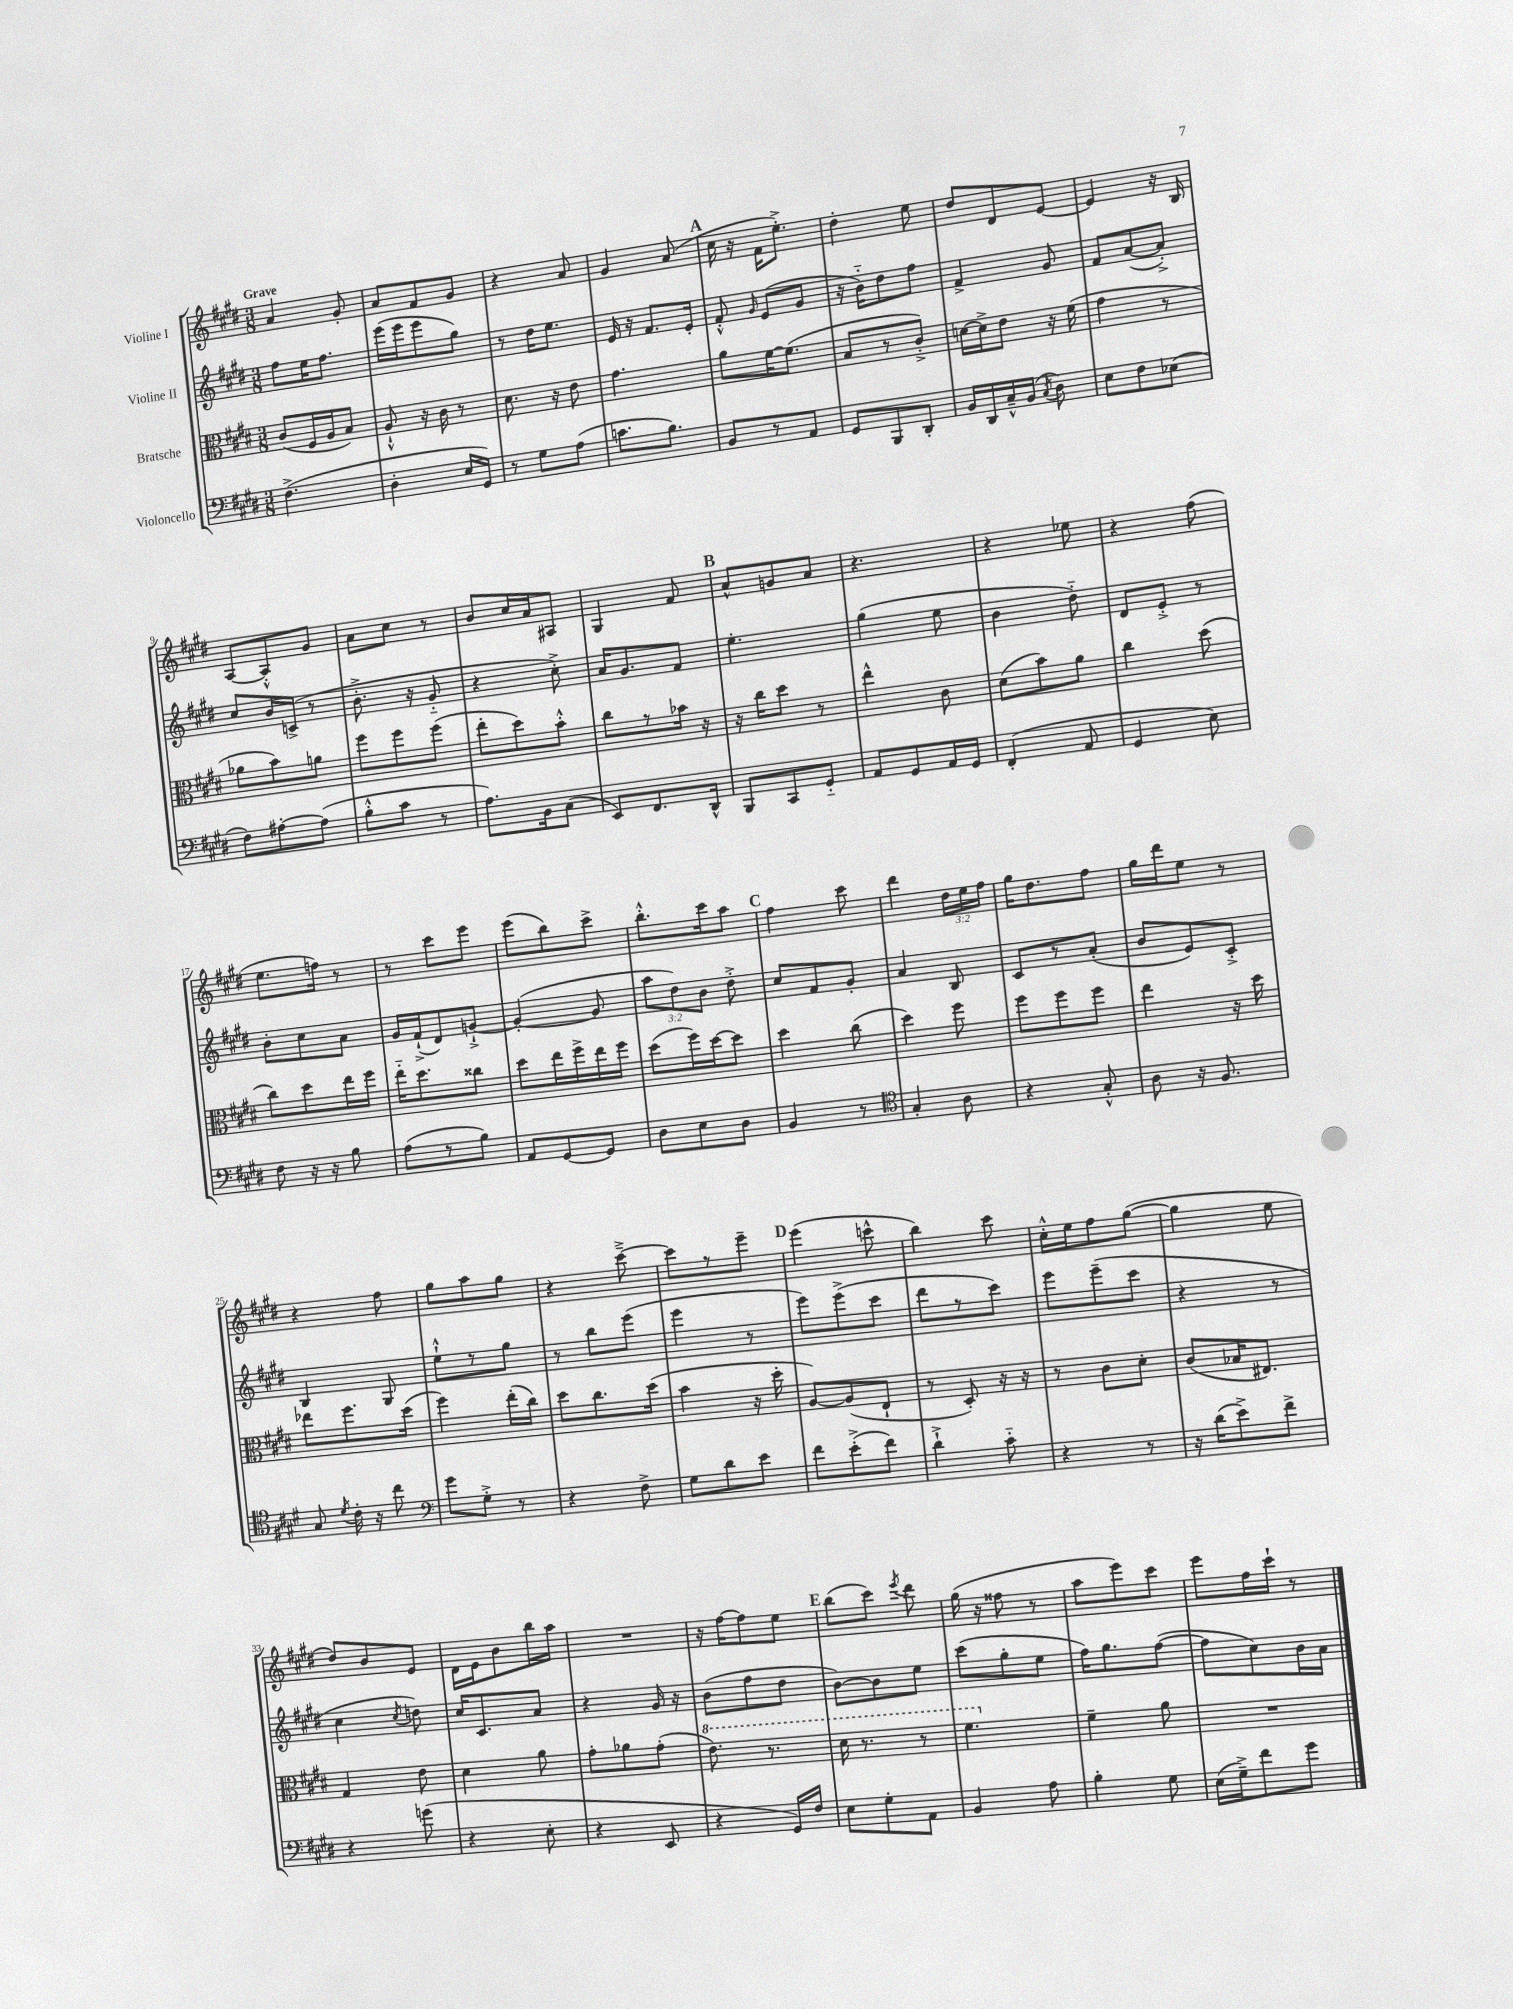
<<
\new StaffGroup <<
\new Staff = "s0" \with { instrumentName = "Violine I" } {
    \clef treble \key e \major \numericTimeSignature \time 3/8 \override Staff.TupletNumber.text = #tuplet-number::calc-fraction-text \tempo "Grave"
    \autoBeamOff a'4 gis'8-. |
    a'8[ fis'8 gis'8] |
    r4 a'8 |
    gis'4 a'8( |
    \mark \markup { \bold "A" } cis''16 r16 fis'16[ e''8.]-.->) |
    dis''4-. e''8 |
    dis''8[ dis'8 e'8]~ |
    e'4 r16 b16 |
    a8[~ a8-.-^ gis'8] |
    a'8[ cis''8] r8 |
    b'8[ cis''16 a'16 ais8] |
    gis4 fis'8 |
    \mark \markup { \bold "B" } a'8[-^ g'8 a'8] |
    r4. |
    r4 ees''8 |
    r4 fis''8( |
    e''8.[ f''16]) r8 |
    r8 cis'''8[ e'''8] |
    e'''8[( b''8) cis'''8]-> |
    b''8.[-.-^ cis'''16 a''8] |
    \mark \markup { \bold "C" } fis''4 cis'''8 |
    dis'''4 \tuplet 3/2 { dis''16[ e''16 fis''16] } |
    gis''16[ dis''8. fis''8] |
    gis''16[ dis'''16 e''8] r8 |
    r4 fis''8 |
    gis''8[ a''8 gis''8] |
    r4 cis'''8~---> |
    cis'''8[ r8 e'''8]-- |
    \mark \markup { \bold "D" } e'''4( c'''8-^ |
    b''4) cis'''8 |
    cis''16[-.-^ e''16 fis''8 gis''8]~( |
    gis''4 e''8 |
    dis''8[) b'8 e'8] |
    dis'16[ e'16 b'8 b''16 a''16] |
    R4. |
    r16 fis''16[~ fis''8 e''8] |
    \mark \markup { \bold "E" } b''8[( cis'''8]) \acciaccatura { e'''8 } dis'''8 |
    gis''16( r16 fisis''8 r8 |
    a''8[ e'''8) cis'''8] |
    e'''8[ fis''16 cis'''16]-! r8 \bar "|." |
}
\new Staff = "s1" \with { instrumentName = "Violine II" } {
    \clef treble \key e \major \numericTimeSignature \time 3/8 \override Staff.TupletNumber.text = #tuplet-number::calc-fraction-text
    \autoBeamOff fis''8[ e''16 fis''8.] |
    e'''16[( e'''16 e'''8 gis''8]) |
    r8 dis''16[ e''8.] |
    e'16 r16 fis'8.[ e'16]-. |
    \mark \markup { \bold "A" } fis'8-.-^ \grace { gis'16 } e'8[( gis'8] |
    r16 b'16[-_) dis''8 fis''8] |
    fis'4-> gis'8 |
    fis'8[ a'8~( a'8]-.->) |
    cis''8[ b'16 c'16]->( r8 |
    b'8.-.-> r16 gis'8-_ |
    r4 cis''8-.->) |
    a'16[ gis'8. fis'8] |
    \mark \markup { \bold "B" } e''4.-. |
    gis''4( e''8 |
    b'4 dis''8-_) |
    dis'8[ e'8]-.-> r8 |
    b'8[-. cis''8 a'8] |
    gis'16[ fis'16-!->( dis'8) g'8]~-!-> |
    g'4~-.( g'8 |
    \tuplet 3/2 { a''8[ dis''8) b'8] } dis''8-.-> |
    \mark \markup { \bold "C" } cis''8[ fis'8 gis'8]-. |
    a'4 b8 |
    cis'8[ r8 a'8]-.( |
    b'8[ e'8) cis'8]-.-> |
    b4 gis8 |
    e''8[-!-^ r8 gis''8] |
    r8 b''8[ e'''8]( |
    e'''4 r8 |
    \mark \markup { \bold "D" } e'''8[) e'''8->( cis'''8] |
    dis'''8[ r8 cis'''8]) |
    e'''8[ e'''8--( cis'''8] |
    r4 r8 |
    cis''4 \acciaccatura { cis''8 } d''8) |
    cis''16[ cis'8. a'8] |
    r4 gis'16 r16 |
    b'8[( fis''8 dis''8] |
    \mark \markup { \bold "E" } b'8[~) b'8 e''8] |
    cis'''8[( gis''8-. e''8] |
    fis''16[) gis''8. fis''8]~( |
    fis''8[ cis''8) b'16 a'16] \bar "|." |
}
\new Staff = "s2" \with { instrumentName = "Bratsche" } {
    \clef alto \key e \major \numericTimeSignature \time 3/8
    \autoBeamOff cis'8[( fis16 a16 b8]) |
    a8-!-^ r16 cis'16 r8 |
    dis'8. r16 e'8 |
    gis'4. |
    \mark \markup { \bold "A" } a'8[ fis'16~ fis'8.]( |
    b8[ r8 cis'8]-.->) |
    d'16[~ d'16-> e'8] r16 fis'16( |
    gis'4 r8 |
    aes'8[ b'8) a'8] |
    fis''8[ fis''8 fis''8]( |
    e''8[-. dis''8) b'8]-.-^ |
    cis''8[ r8 bes'16] r16 |
    \mark \markup { \bold "B" } r16 cis''16[ dis''8] r8 |
    e''4-^ cis'8 |
    dis'8[( b'8) a'8] |
    cis''4 dis''8( |
    cis''8[) dis''8 e''16 fis''16] |
    e''16[-_ dis''8. cisis''8] |
    dis''8[ e''16 fis''16-> e''16 fis''16] |
    dis''8[( fis''16) dis''16~ dis''8] |
    \mark \markup { \bold "C" } dis''4 cis''8( |
    dis''4) fis''8 |
    fis''8[ fis''8 fis''8] |
    e''4 r16 dis''16 |
    ees''8[ fis''8. dis''16]( |
    fis''4) e''16[-.( cis''16]) |
    dis''8[ cis''8. dis''16]( |
    b'4 r16 dis''16-. |
    \mark \markup { \bold "D" } a8[~) a8( e8]-! |
    r8 dis8-.) r16 r16 |
    r8 cis'8[ dis'8]-. |
    cis'8[( bes16 eis8.]) |
    gis4 e'8 |
    dis'4 a'8 |
    gis'8[-. aes'8 gis'8]-.( |
    \ottava #1 e''8.) r8. |
    \mark \markup { \bold "E" } dis''16 r8. r8 |
    fis''4. \ottava #0 |
    fis'4-- a'8 |
    R4. \bar "|." |
}
\new Staff = "s3" \with { instrumentName = "Violoncello" } {
    \clef bass \key e \major \numericTimeSignature \time 3/8
    \autoBeamOff fis4.->( |
    dis4-. e16[ gis,16]) |
    r8 gis8[ a8]( |
    c'8.[ b8.]) |
    \mark \markup { \bold "A" } b,8[ r8 a,8] |
    gis,8[ b,,8 dis,8]-. |
    b,16[ dis,16 cis16---^ b,16]( \acciaccatura { cis8 } dis8) |
    e8[ fis8 ees8]( |
    fis8[) ais8~-. ais8]( |
    b8[-.-^ cis'8] r8 |
    a8.[) b,16 cis8]( |
    e,8[) fis,8. dis,16]-^ |
    \mark \markup { \bold "B" } b,,8[ cis,8 gis,8]-_ |
    a,8[ gis,8 a,16 gis,16] |
    fis,4-.( a,8 |
    gis,4 e8) |
    fis8 r16 r16 b8 |
    a8[( r8 b8]) |
    a,8[ gis,8~ gis,8] |
    dis8[ e8 dis8] |
    \mark \markup { \bold "C" } b,4 r8 |
    \clef tenor gis4-. a8 |
    r4 gis8-.-^ |
    a8 r16 fis8. |
    gis8 \acciaccatura { dis'8 } cis'16-. r16 cis''8 |
    \clef bass gis'8[ gis8]-.-> r8 |
    r4 fis8-> |
    gis8[ dis'8 e'8] |
    \mark \markup { \bold "D" } fis'8[ e'8-.->( fis'8]) |
    dis'4-!-> cis'8-_ |
    r4 r8 |
    r16 dis'16[( e'8->) fis'8]-> |
    r4 g'8( |
    r4 e8-. |
    r4 e,8 |
    r4 gis,16[) fis16] |
    \mark \markup { \bold "E" } e8[ gis8-. a,8] |
    b,4 a8 |
    b4-. gis8 |
    e16[( gis16--->) fis'8 gis'8] \bar "|." |
}
>>
>>
